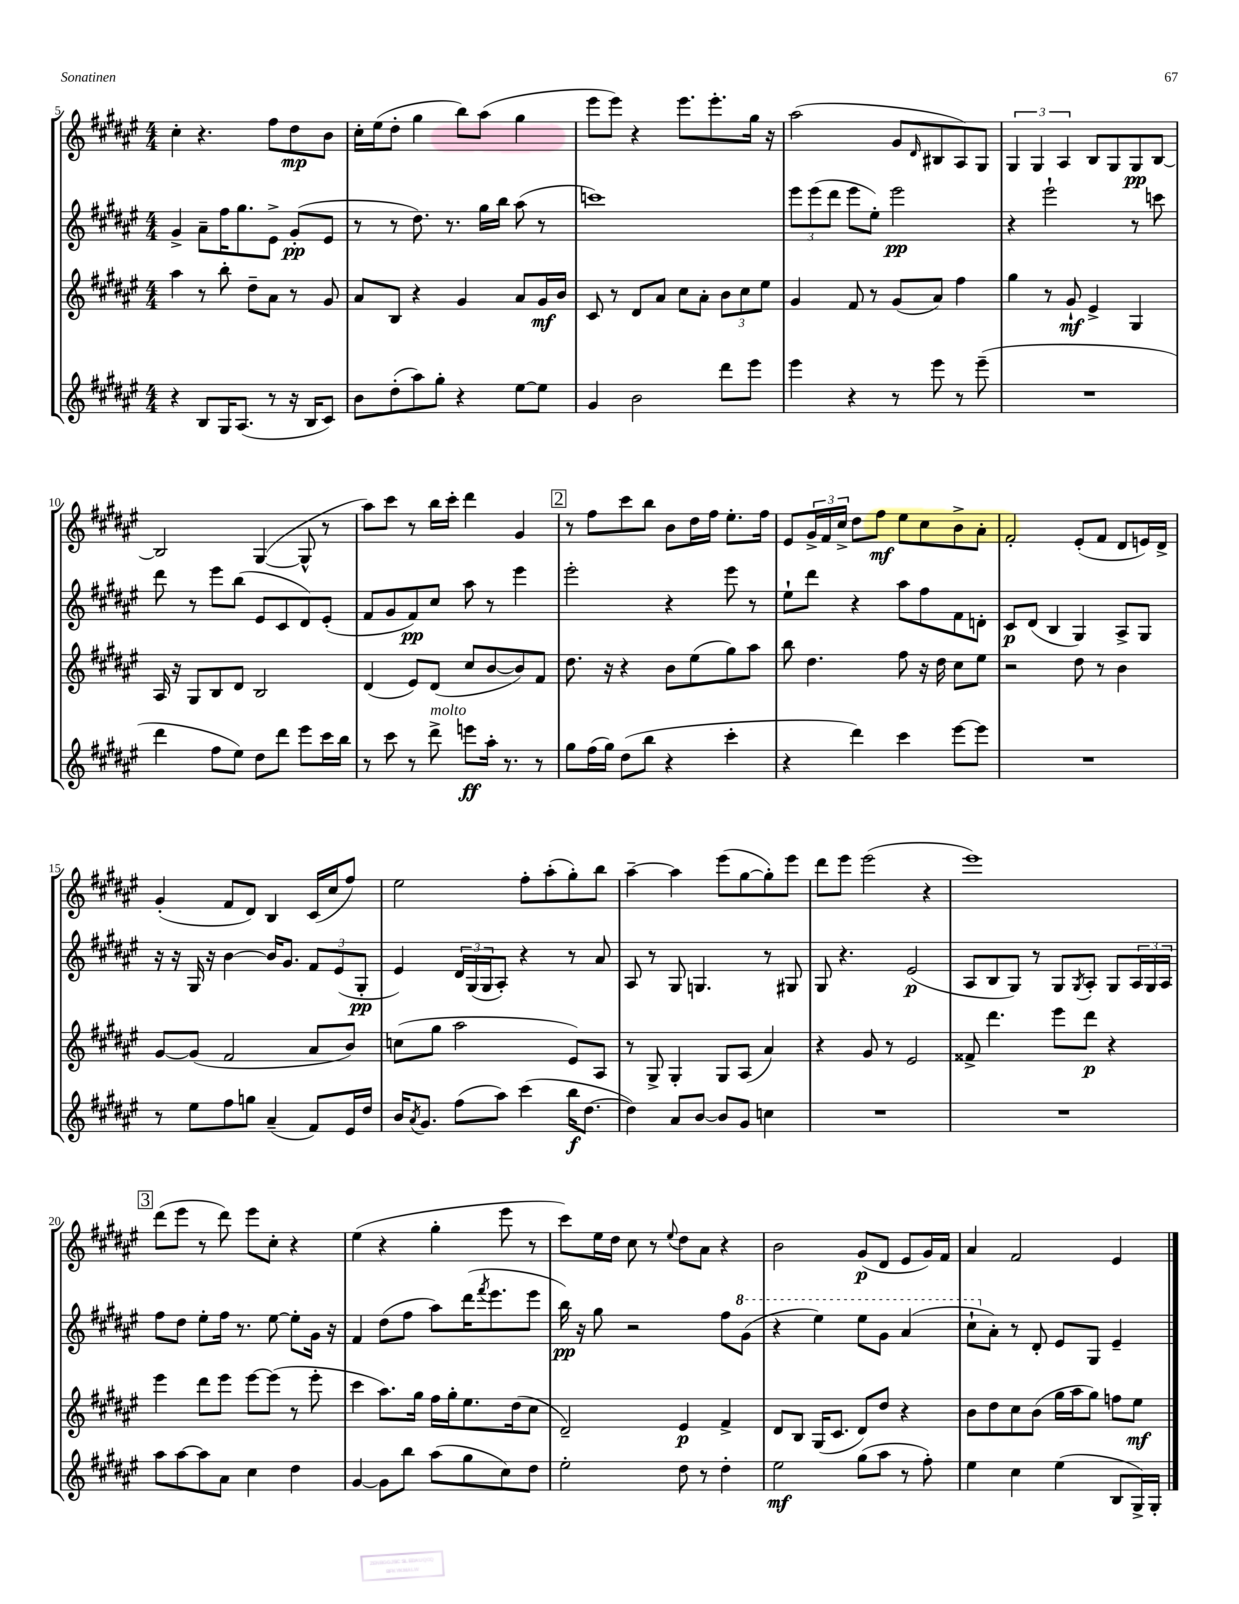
<<
\new StaffGroup <<
\new Staff = "s0" {
    \clef treble \key fis \major \numericTimeSignature \time 4/4
    cis''4-. r4. fis''8 dis''8\mp b'8 |
    cis''16-. eis''16( dis''8-. gis''4 b''8) ais''8( gis''4 |
    eis'''8 eis'''8) r4 eis'''8. eis'''8.-. gis''16 r16 |
    ais''2( gis'8 \grace { dis'16 } bis8 ais8) gis8 |
    \tuplet 3/2 { gis4 gis4 ais4 } b8 gis8 gis8\pp b8~ |
    b2 gis4~( gis8-^ r8 |
    ais''8) cis'''8 r8 b''16 cis'''16-. dis'''4 gis'4 |
    \mark \markup { \box "2" } r8 fis''8 cis'''8 b''8 b'8 dis''16 fis''16 eis''8.-. fis''16 |
    eis'8 \tuplet 3/2 { gis'16-> fis'16 cis''16-> } dis''8 fis''8\mf eis''8 cis''8 b'8-> ais'8-. |
    fis'2-. eis'8-.( fis'8 dis'8 e'16) dis'16-> |
    gis'4-.( fis'8 dis'8) b4 cis'16( cis''16 fis''8) |
    eis''2 fis''8-. ais''8-.( gis''8-.) b''8 |
    ais''4~-- ais''4 eis'''8( gis''8~ gis''8-.) eis'''8 |
    dis'''8 eis'''8 eis'''2( r4 |
    eis'''1) |
    \mark \markup { \box "3" } dis'''8( eis'''8 r8 dis'''8) eis'''8 cis''8-. r4 |
    eis''4( r4 gis''4-. eis'''8 r8 |
    cis'''8) eis''16 dis''16 cis''8 r8 \appoggiatura { eis''8 } dis''8 ais'8 r4 |
    b'2 gis'8\p( dis'8 eis'8 gis'16) fis'16 |
    ais'4 fis'2 eis'4 \bar "|." |
}
\new Staff = "s1" {
    \clef treble \key fis \major \numericTimeSignature \time 4/4
    gis'4-> ais'8-- fis''16 gis''8. eis'8-> gis'8-.\pp( eis'8 |
    r8 r8 dis''8.) r8. gis''16 b''16 ais''8( r8 |
    c'''1) |
    \tuplet 3/2 { eis'''8 eis'''8( dis'''8 } eis'''8 eis''8-.) eis'''2\pp |
    r4 eis'''2-! r8 c'''8 |
    dis'''8 r8 eis'''8 b''8( eis'8 cis'8 dis'8) eis'8-.( |
    fis'8 gis'8 fis'8\pp) cis''8 ais''8 r8 eis'''4 |
    \mark \markup { \box "2" } eis'''2-. r4 eis'''8 r8 |
    eis''8-! dis'''8 r4 ais''8 fis''8 fis'8 d'8-. |
    cis'8\p dis'8( b4 gis4) ais8-> gis8 |
    r16 r16 gis16 r16 b'4~ b'16 gis'8. \tuplet 3/2 { fis'8 eis'8( gis8-.\pp } |
    eis'4) \tuplet 3/2 { dis'16 gis16( gis16 } ais8-.) r4 r8 ais'8 |
    ais8 r8 gis8 g4. r8 gis8 |
    gis8 r4. eis'2\p( |
    ais8 b8 gis8) r8 gis8 \acciaccatura { gis8 } ais8-. gis8 \tuplet 3/2 { ais16 gis16 ais16 } |
    \mark \markup { \box "3" } fis''8 dis''8 eis''8-. fis''16 r8. eis''8~ eis''8-. gis'16 r16 |
    fis'4 dis''8( fis''8 ais''8) dis'''16( \acciaccatura { fis'''8 } eis'''8. eis'''8 |
    b''16\pp) r16 gis''8 r2 fis''8 \ottava #1 gis''8( |
    r4 eis'''4) eis'''8 gis''8 ais''4( |
    cis'''8-! \ottava #0 ais'8-.) r8 dis'8-. eis'8 gis8 eis'4-- \bar "|." |
}
\new Staff = "s2" {
    \clef treble \key fis \major \numericTimeSignature \time 4/4
    ais''4 r8 b''8-. dis''8-- ais'8 r8 gis'8 |
    ais'8 b8 r4 gis'4 ais'8 gis'16\mf b'16 |
    cis'8 r8 dis'8 ais'8 cis''8 ais'8-. \tuplet 3/2 { b'8 cis''8 eis''8 } |
    gis'4 fis'8 r8 gis'8( ais'8) fis''4 |
    gis''4 r8 gis'8-!\mf eis'4-> gis4 |
    ais16 r16 gis8 b8 dis'8 b2 |
    dis'4( eis'8) dis'8( cis''8 b'8~ b'8) fis'8 |
    \mark \markup { \box "2" } dis''8. r16 r4 b'8 eis''8( gis''8) ais''8 |
    b''8 dis''4. fis''8 r16 dis''16 cis''8 eis''8 |
    r2 dis''8 r8 b'4 |
    gis'8~ gis'8( fis'2 ais'8 b'8) |
    c''8( gis''8 ais''2 eis'8) ais8 |
    r8 gis8-> gis4-. gis8 ais8( ais'4) |
    r4 gis'8 r8 eis'2 |
    fisis'8-> dis'''4. eis'''8 dis'''8\p r4 |
    \mark \markup { \box "3" } eis'''4 dis'''8 eis'''8 eis'''8~ eis'''8( r8 eis'''8-. |
    cis'''4 ais''8.) gis''16 fis''16 gis''16-. eis''8. dis''16( cis''8 |
    dis'2--) eis'4\p fis'4-> |
    dis'8 b8 gis16( cis'8. dis'8) dis''8 r4 |
    b'8 dis''8 cis''8 b'8( gis''16 ais''16 gis''8) f''8 eis''8\mf \bar "|." |
}
\new Staff = "s3" {
    \clef treble \key fis \major \numericTimeSignature \time 4/4
    r4 b8 gis16 ais8.( r8 r16 b16 cis'8) |
    b'8 dis''8-.( ais''8) gis''8-. r4 eis''8~ eis''8 |
    gis'4 b'2 dis'''8 eis'''8 |
    eis'''4 r4 r8 eis'''8 r8 eis'''8--( |
    R1 |
    dis'''4 fis''8 eis''8) dis''8 dis'''8 eis'''8 cis'''16 b''16 |
    r8 cis'''8 r8 dis'''8->^\markup { \italic "molto" } e'''8\ff ais''16-. r8. r8 |
    \mark \markup { \box "2" } gis''8 fis''16( gis''16) dis''8( b''8 r4 cis'''4-. |
    r4 dis'''4) cis'''4 eis'''8~ eis'''8 |
    R1 |
    r8 eis''8 fis''8 g''8 ais'4--( fis'8) eis'16 dis''16 |
    b'16 \acciaccatura { ais'8 } gis'8. fis''8( ais''8) cis'''4( b''16\f dis''8.~ |
    dis''4) ais'8 b'8~ b'8 gis'8 c''4 |
    R1 |
    R1 |
    \mark \markup { \box "3" } ais''8 ais''8~ ais''8 ais'8 cis''4 dis''4 |
    gis'4~ gis'8 b''8 ais''8( gis''8 cis''8) dis''8 |
    eis''2-. dis''8 r8 dis''4-. |
    eis''2\mf gis''8( ais''8 r8 fis''8-.) |
    eis''4 cis''4 eis''4( b8 gis16->) gis16-. \bar "|." |
}
>>
>>
\layout { \context { \Score currentBarNumber = #5 } }
